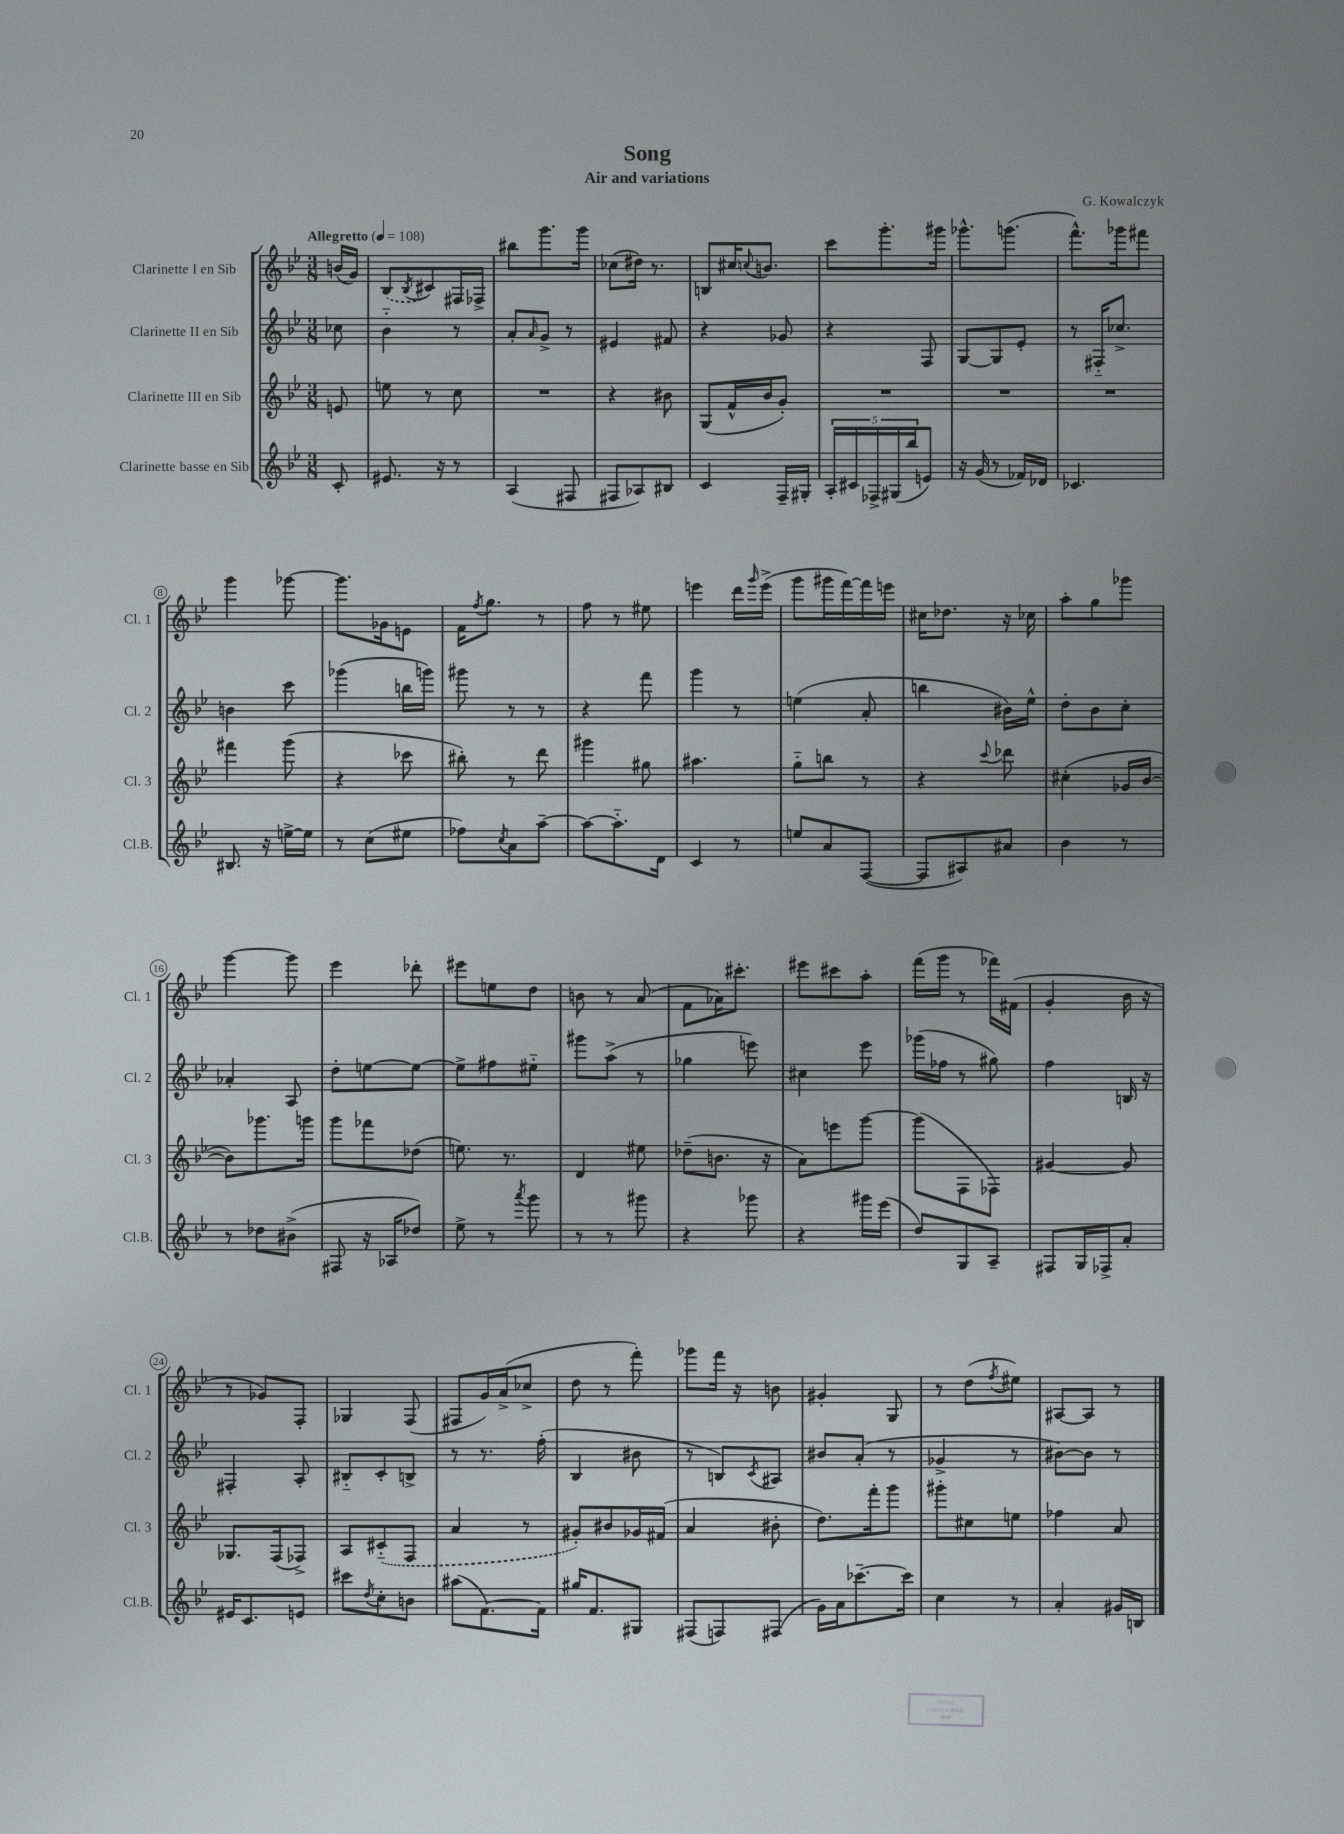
\header { title = "Song" composer = "G. Kowalczyk" subtitle = "Air and variations" }
<<
\new StaffGroup <<
\new Staff = "s0" \with { instrumentName = "Clarinette I en Sib" shortInstrumentName = "Cl. 1" } {
    \clef treble \key bes \major \numericTimeSignature \time 3/8 \partial 8 \tempo "Allegretto" 4 = 108
    b'16( g'16) |
    \once \slurDashed bes8( \acciaccatura { bes8 } cis'8) fis16 fes16-> |
    bis''8 g'''8. g'''16 |
    ces''8( dis''16) r8. |
    b8 cis''16 \appoggiatura { c''8 } b'8. |
    c'''8 g'''8.-. gis'''16 |
    ges'''8.-^ g'''8.( |
    f'''8.-^) ges'''16 fis'''8 |
    g'''4 ges'''8~ |
    ges'''8. ges'16 e'8 |
    f'16 \acciaccatura { f''8 } g''8. r8 |
    f''8 r8 eis''8 |
    e'''4 d'''16 \grace { g'''16 } e'''16->( |
    g'''8 gis'''16 f'''16~) f'''16 e'''16 |
    cis''16 des''8. r16 ces''16 |
    a''8-. g''8 ges'''8 |
    g'''4~ g'''8 |
    ees'''4 des'''8-. |
    eis'''8 e''8 d''8 |
    b'8 r8 a'8( |
    f'8 aes'16) cis'''8.-. |
    eis'''8 cis'''8 a''8-. |
    f'''16( g'''16 r8 fes'''16) fis'16( |
    g'4-. bes'16 r16 |
    r8 ges'8) f8-. |
    ges4 f8( |
    fis8 g'16) a'16->( ces''8-> |
    d''8 r8 f'''8-.) |
    ges'''8 f'''16 r16 b'8 |
    gis'4-. g8 |
    r8 d''8( \acciaccatura { f''8 } eis''8) |
    ais8~ ais8 r8 \bar "|." |
}
\new Staff = "s1" \with { instrumentName = "Clarinette II en Sib" shortInstrumentName = "Cl. 2" } {
    \clef treble \key bes \major \numericTimeSignature \time 3/8 \partial 8
    ces''8 |
    bes'4-_ r8 |
    a'8-. \grace { a'16 } g'8-> r8 |
    eis'4 fis'8 |
    r4 ges'8 |
    r4 f8 |
    g8~ g8 ees'8-. |
    r8 fis16-_ ces''8.-> |
    b'4 c'''8 |
    ges'''4( b''16 g'''16) |
    gis'''8 r8 r8 |
    r4 f'''8 |
    g'''4 r8 |
    e''4( a'8-. |
    b''4 bis'16) ees''16-^ |
    d''8-. bes'8 c''8-. |
    aes'4-. a8 |
    d''8-. e''8~ e''8~ |
    e''8-> fis''8 eis''8-_ |
    gis'''8 a''8->( r8 |
    ges''4 e'''8) |
    cis''4 ees'''8 |
    ges'''16( fes''16 r8 gis''8) |
    f''4 b16 r16 |
    fis4-. a8-. |
    bis8-_ c'8-. b8-> |
    r8 r8. f''16-.( |
    bes4 bis'8 |
    r8 b8) \acciaccatura { c'8 } ais8 |
    bis'8 a'8-.( r8 |
    ges'4-> r8 |
    bis'8~) bis'8 r8 \bar "|." |
}
\new Staff = "s2" \with { instrumentName = "Clarinette III en Sib" shortInstrumentName = "Cl. 3" } {
    \clef treble \key bes \major \numericTimeSignature \time 3/8 \partial 8
    e'8 |
    e''8 r8 c''8 |
    R4. |
    r4 bis'8 |
    g8( f'16-^ bes'16 g'8-.) |
    R4. |
    R4. |
    R4. |
    fis'''4 g'''8( |
    r4 ces'''8 |
    bis''8-.) r8 d'''8 |
    gis'''4 gis''8 |
    ais''4. |
    g''8-_ b''8 r8 |
    r4 \appoggiatura { c'''8 } des'''8 |
    cis''4-.( ges'16 bes'16~ |
    bes'8) ges'''8. g'''16 |
    g'''8 fes'''8 des''8( |
    e''8.) r8. |
    d'4 eis''8 |
    des''8--( b'8. r16 |
    a'8) e'''8 g'''8~ |
    g'''8( f8 fes8) |
    gis'4~ gis'8 |
    ges8. f16( fes8->) |
    a8 \once \slurDashed cis'8-_( f8 |
    a'4 r8 |
    gis'8-.) bis'8 ges'16 fis'16( |
    a'4 bis'8-. |
    d''8.) f'''16-. g'''8 |
    gis'''8-. cis''8 e''8 |
    fes''4 a'8 \bar "|." |
}
\new Staff = "s3" \with { instrumentName = "Clarinette basse en Sib" shortInstrumentName = "Cl.B." } {
    \clef treble \key bes \major \numericTimeSignature \time 3/8 \partial 8
    c'8-. |
    eis'8. r16 r8 |
    a4( fis8 |
    fis8 aes8) bis8 |
    c'4 f16-- gis16-. |
    \tuplet 5/4 { a16-. cis'16 fes16-> gis16( bes''16 } e'8) |
    r16 g'16( r8 fes'16) des'16 |
    ces'4. |
    bis8. r16 e''16~-> e''16 |
    r8 c''8( eis''8 |
    fes''8) \acciaccatura { c''8 } a'8 a''8~-- |
    a''8~ a''8.-_ d'16 |
    c'4 r8 |
    e''8 a'8 f8~( |
    f8 ais8) ais'8 |
    bes'4 r8 |
    r8 des''8 bis'8->( |
    fis8 r16 aes16 des''8) |
    ees''8-> r8 \acciaccatura { a'''8 } g'''8 |
    r8 r8 gis'''8 |
    r4 ges'''8 |
    r4 gis'''16 ees'''16( |
    d''8) g8 a8-- |
    fis8 g16 fes16-> a'8-. |
    eis'16 c'8. e'8 |
    cis'''8 \acciaccatura { d''8 } c''8-. b'8 |
    ais''8( f'8.~) f'16 |
    gis''16 f'8. gis8 |
    fis8( f8) fis8( |
    g'16) a'16 ces'''8.~-- ces'''16 |
    c''4 r8 |
    a'4-. gis'16 b16 \bar "|." |
}
>>
>>
\layout { \context { \Score \override BarNumber.stencil = #(make-stencil-circler 0.1 0.3 ly:text-interface::print) } }
